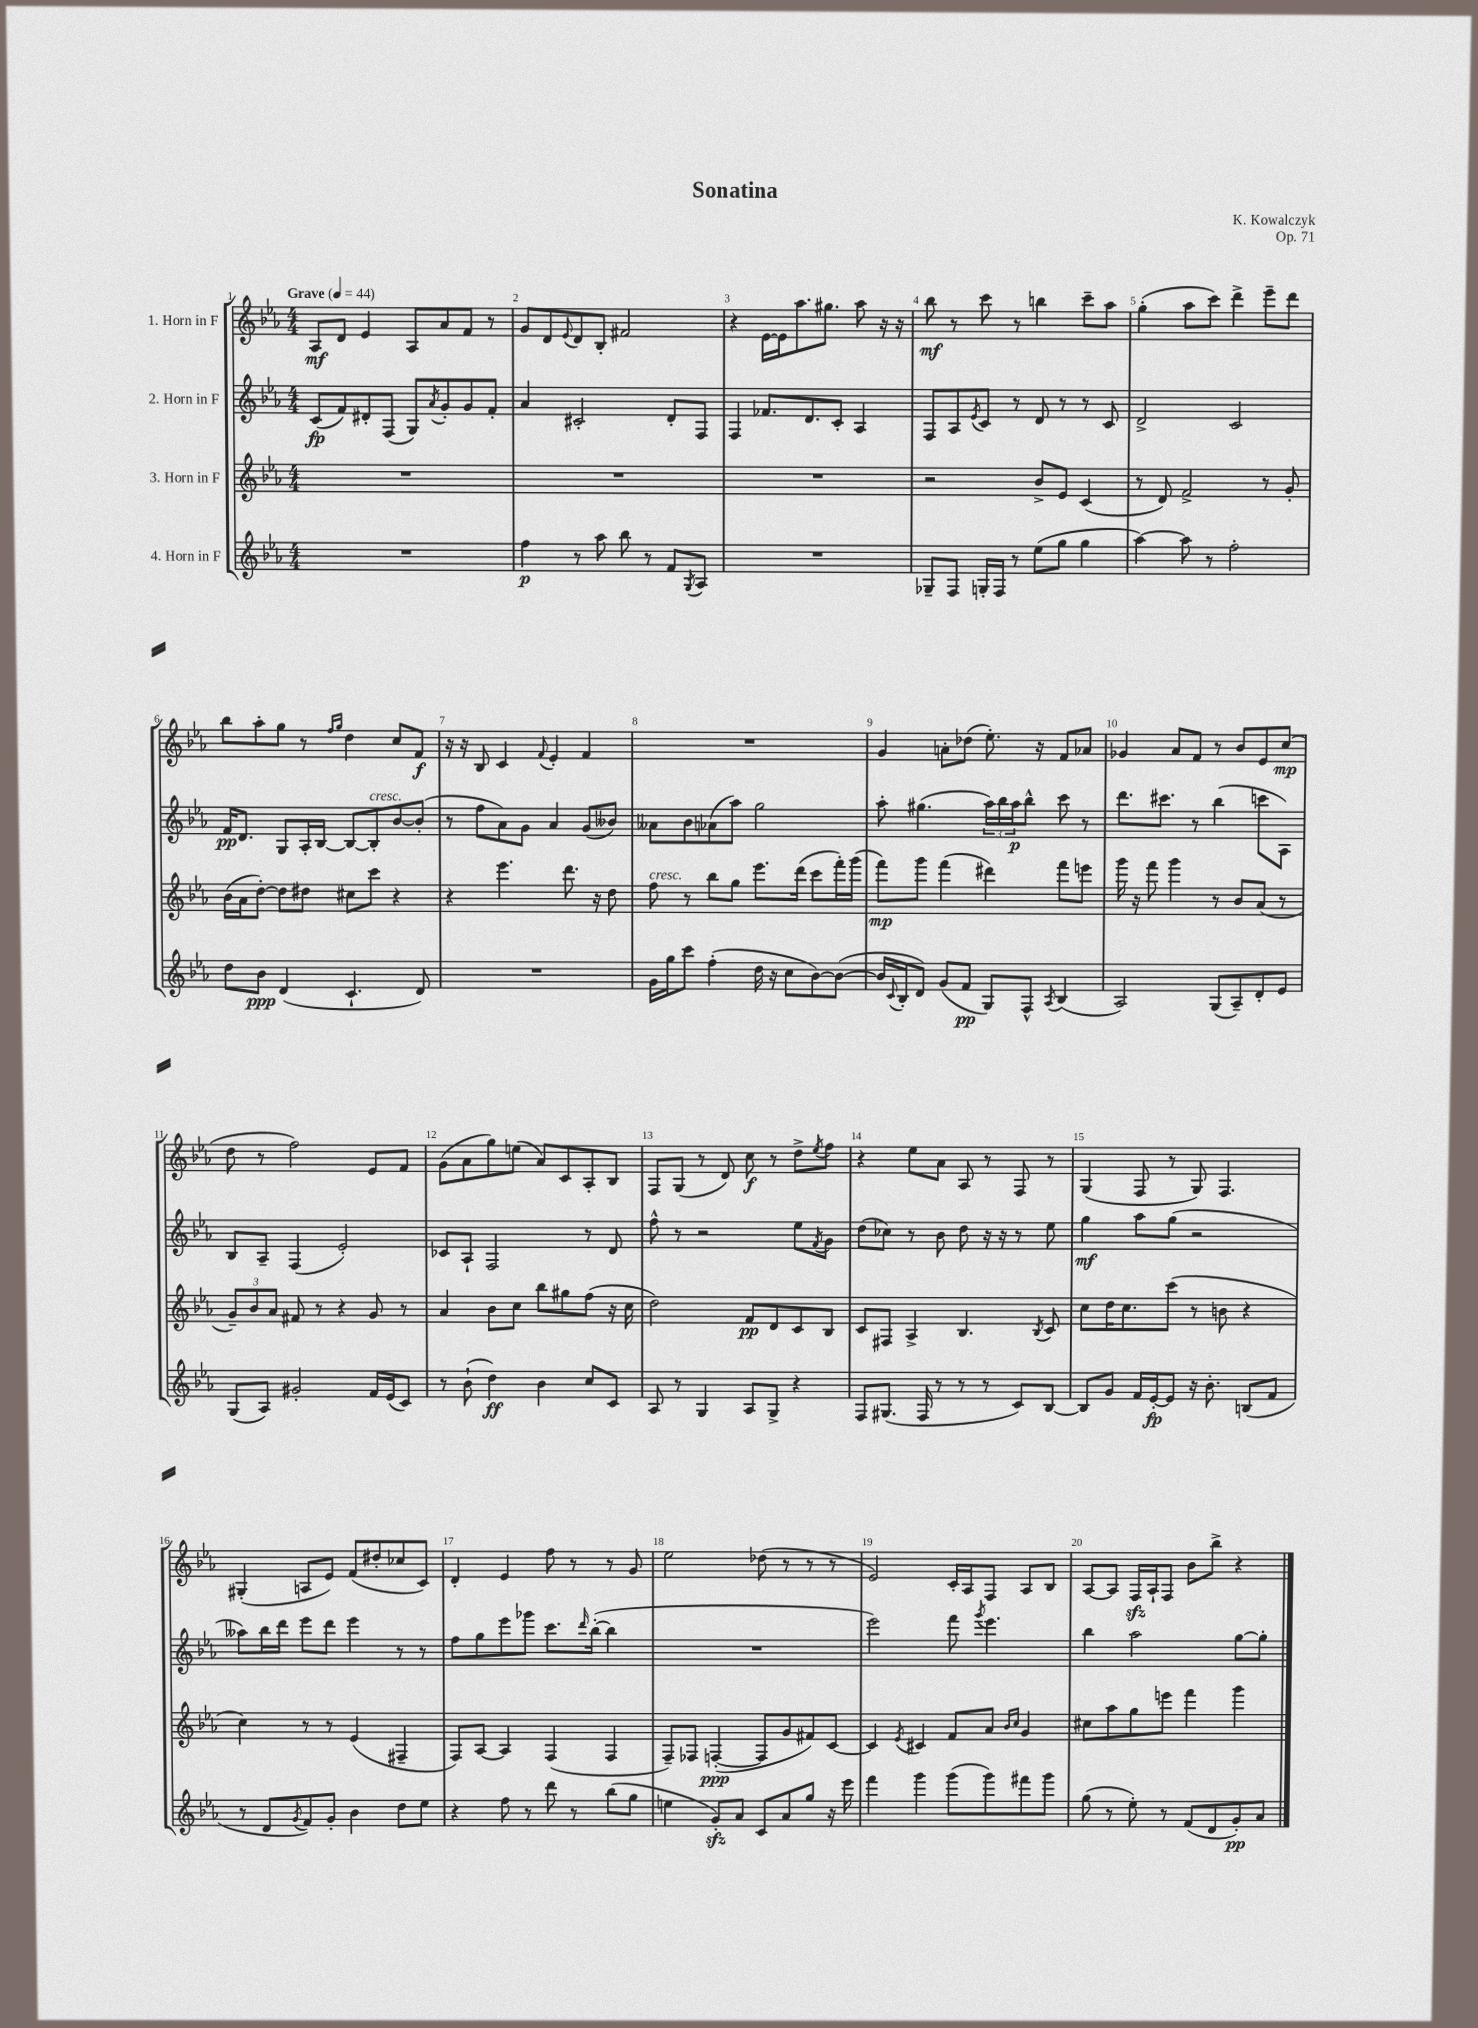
\header { title = "Sonatina" composer = "K. Kowalczyk" opus = "Op. 71" }
<<
\new StaffGroup <<
\new Staff = "s0" \with { instrumentName = "1. Horn in F" } {
    \clef treble \key ees \major \numericTimeSignature \time 4/4 \tempo "Grave" 4 = 44
    aes8\mf d'8 ees'4 aes8 aes'8 f'8 r8 |
    g'8 d'8 \appoggiatura { ees'8 } d'8 bes8-. fis'2 |
    r4 ees'16~ ees'16 aes''8. gis''8. aes''8 r16 r16 |
    bes''8\mf r8 c'''8 r8 b''4 c'''8-- aes''8 |
    g''4-.( aes''8 c'''8) d'''4-> ees'''8-- d'''8 |
    bes''8 aes''8-. g''8 r8 \grace { f''16 g''16 } d''4 c''8 f'8\f |
    r16 r16 bes8 c'4 \appoggiatura { f'8 } ees'4-. f'4 |
    R1 |
    g'4 a'8-. des''8( ees''8.-.) r16 f'8 aes'8 |
    ges'4 aes'8 f'8 r8 bes'8 ees'8 c''8\mp( |
    d''8 r8 f''2) ees'8 f'8 |
    g'8( aes'8 g''8) e''8( aes'8) c'8 aes8-. bes8 |
    f8 g8( r8 d'8) c''8\f r8 d''8-> \acciaccatura { ees''8 } f''8 |
    r4 ees''8 aes'8 aes8 r8 f8 r8 |
    g4( f8 r8 g8) f4. |
    gis4-.( a8 ees'8) f'8( dis''8-. ces''8 c'8) |
    d'4-. ees'4 f''8 r8 r8 g'8 |
    ees''2 des''8( r8 r8 r8 |
    ees'2) c'16-. aes16 f8 aes8 bes8 |
    aes8~ aes8 f16\sfz aes16-! f8 bes'8 bes''8-> r4 \bar "|." |
}
\new Staff = "s1" \with { instrumentName = "2. Horn in F" } {
    \clef treble \key ees \major \numericTimeSignature \time 4/4
    c'8\fp( f'8) dis'8-. f8( g8) \acciaccatura { aes'8 } g'8-. g'8 f'8-. |
    aes'4 cis'2-. d'8-. f8 |
    f4 fes'8. d'8. c'8-. aes4 |
    f8 aes8 \acciaccatura { ees'8 } c'8 r8 d'8 r8 r8 c'8 |
    d'2-> c'2 |
    f'16\pp d'8. g8 aes16-. bes16~ bes8~ bes8-.^\markup { \italic "cresc." } bes'8~ bes'8-.( |
    r8 f''8 aes'8) g'8 aes'4 g'8( beses'8) |
    aeses'8 bes'8 aes'8( aes''8) g''2 |
    aes''8-. gis''4.( \tuplet 3/2 { aes''16) bes''16 aes''16\p } bes''8-^ c'''8 r8 |
    d'''8. cis'''8. r8 bes''4( c'''8 aes8) |
    bes8 aes8-- f4( ees'2-.) |
    ces'8 aes8-! f2 r8 d'8 |
    f''8-^ r8 r2 ees''8 \acciaccatura { f'8 } g'8 |
    d''8( ces''8) r8 bes'8 d''8 r16 r16 r8 ees''8 |
    g''4\mf aes''8 g''8( r2 |
    aeses''8) bes''16 d'''16 ees'''8 d'''8 ees'''4 r8 r8 |
    f''8 g''8 ees'''8 ges'''8 c'''8. \grace { d'''16 } bes''16~-.( bes''4 |
    R1 |
    ees'''2) f'''8 \acciaccatura { g'''8 } ees'''4. |
    bes''4 aes''2 g''8~ g''8-. \bar "|." |
}
\new Staff = "s2" \with { instrumentName = "3. Horn in F" } {
    \clef treble \key ees \major \numericTimeSignature \time 4/4
    R1 |
    R1 |
    R1 |
    r2 bes'8-> ees'8 c'4( |
    r8 d'8) f'2-> r8 g'8-. |
    bes'16( aes'16 d''8~-.) d''8 dis''8 cis''8 c'''8 r4 |
    r4 ees'''4. d'''8. r16 d''8 |
    f''8^\markup { \italic "cresc." } r8 bes''8 g''8 ees'''8. d'''16( c'''8 f'''16-.) g'''16( |
    f'''8\mp) g'''8 f'''4( dis'''4) f'''8 e'''8 |
    g'''16 r16 f'''8 g'''4 r8 bes'8 aes'8( r8 |
    \tuplet 3/2 { g'8--) bes'8 aes'8 } fis'8 r8 r4 g'8 r8 |
    aes'4 bes'8 c''8 bes''8 gis''8 f''8( r16 c''16 |
    d''2) f'8\pp d'8 c'8 bes8 |
    c'8 fis8 aes4-> bes4. \acciaccatura { bes8 } c'8 |
    c''8 d''16 c''8. c'''8( r8 b'8 r4 |
    c''4) r8 r8 ees'4( fis4-- |
    f8) aes8~ aes4 f4( f4 |
    f8--) fes8 f4~-.\ppp( f8 g'8 fis'8) c'8~ |
    c'4 \acciaccatura { ees'8 } cis'4 f'8 aes'8 \grace { bes'16 c''16 } g'4 |
    cis''8 aes''8 g''8 e'''8 f'''4 g'''4 \bar "|." |
}
\new Staff = "s3" \with { instrumentName = "4. Horn in F" } {
    \clef treble \key ees \major \numericTimeSignature \time 4/4
    R1 |
    f''4\p r8 aes''8 bes''8 r8 f'8 \acciaccatura { g8 } aes8 |
    R1 |
    ges8-- f8 g16-. f16 r8 ees''8( g''8 g''4 |
    aes''4~) aes''8 r8 f''2-. |
    d''8 bes'8\ppp d'4( c'4.-! d'8) |
    R1 |
    g'16 g''16 c'''8 f''4-.( d''16 r16 c''8 bes'8~) bes'8~( |
    bes'16 \appoggiatura { c'8 } bes16-. d'8) g'8( f'8\pp g8) f8-^ \acciaccatura { aes8 } bes4( |
    aes2) g8( aes8--) d'8-. ees'8 |
    g8( aes8) gis'2-. f'16 ees'16( c'8) |
    r8 bes'8-!( d''4\ff) bes'4 c''8 c'8 |
    aes8 r8 g4 aes8 g8-> r4 |
    f8 gis8.( f16 r8 r8 r8 c'8) bes8~ |
    bes8 g'8 f'16 ees'16~-.\fp ees'8 r16 bes'8.-. b8( f'8 |
    r8 d'8 \acciaccatura { g'8 } f'8) g'8-. bes'4 d''8 ees''8 |
    r4 f''8 r8 d'''8 r8 bes''8( g''8 |
    e''4 g'8-.\sfz) aes'8 c'8 aes'8 g''8 r16 ees'''16 |
    f'''4 g'''4 g'''8( g'''8) fis'''8 g'''8 |
    g''8( r8 ees''8-.) r8 f'8( d'8 g'8-.\pp) aes'8 \bar "|." |
}
>>
>>
\layout { \context { \Score \override BarNumber.break-visibility = ##(#f #t #t) barNumberVisibility = #all-bar-numbers-visible } }
